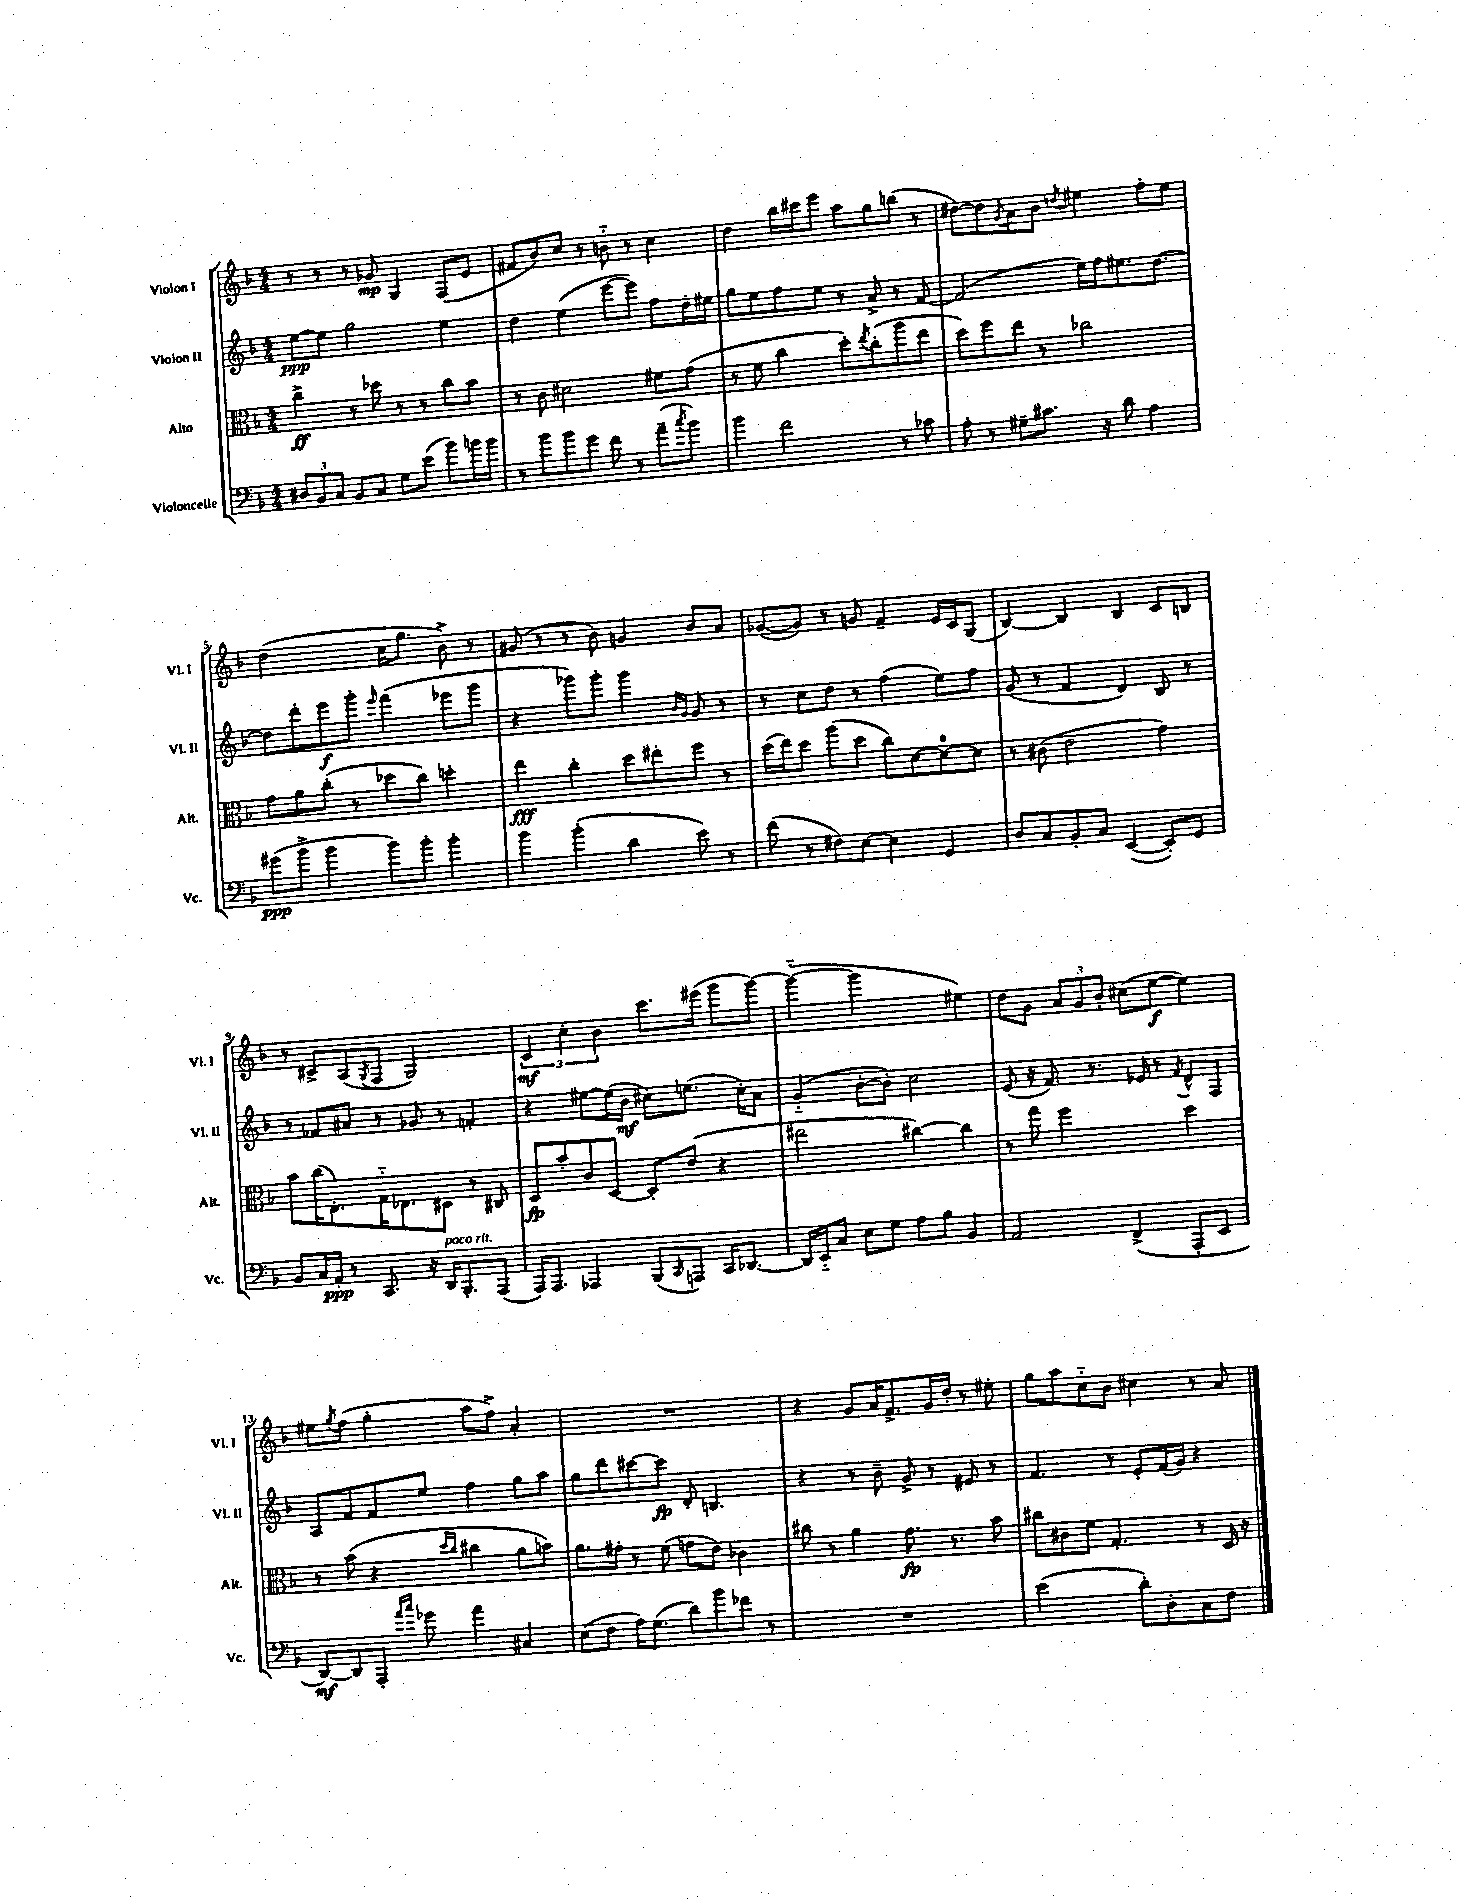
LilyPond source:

<<
\new StaffGroup <<
\new Staff = "s0" \with { instrumentName = "Violon I" shortInstrumentName = "Vl. I" } {
    \clef treble \key f \major \numericTimeSignature \time 4/4
    r8 r8 r8 ges'8\mp g4 f8( e'8 |
    fis'8 bes'8) c''8 r8 b'8-_ r8 c''4 |
    d''4 bes''16 cis'''16 e'''8 a''8 g''8 b''8( r8 |
    dis''8~) dis''8 \acciaccatura { g'8 } a'8 bes'8 \acciaccatura { d''8 } eis''4 f''8-. eis''8 |
    d''2( c''16 g''8. bes'8->) r8 |
    gis'8( r8 r8 bes'8) g'4 bes'8 a'8 |
    ges'8~( ges'8) r8 g'8 f'4-- e'16 c'16 g8( |
    bes4~) bes4 bes4 c'8 b8 |
    r8 cis'8-> a8( \acciaccatura { g8 } f8 g2) |
    \tuplet 3/2 { c'4\mf c''4-. bes'4 } c'''8. eis'''16( g'''8 g'''8~) |
    g'''4~-_( g'''2 eis''4) |
    d''8 g'8 \tuplet 3/2 { a'8 g'8 bes'8-. } cis''8( e''8~\f e''4) |
    eis''8 \acciaccatura { g''8 } f''8( g''4-. a''8 f''8->) a'4-. |
    R1 |
    r4 g'8 a'16 f'8.-> g'16 d''16-. r8 eis''8-. |
    g''8 a''8 c''8-_ bes'8 cis''4 r8 a'8 \bar "|." |
}
\new Staff = "s1" \with { instrumentName = "Violon II" shortInstrumentName = "Vl. II" } {
    \clef treble \key f \major \numericTimeSignature \time 4/4
    e''8~\ppp e''8 g''2 e''4 |
    d''4 e''4( e'''8~ e'''8) f''8 d''16-. eis''16 |
    g''8 e''8 f''8 e''8 r8 a'8-> r8 f'8~ |
    f'2( e''16) f''16 eis''8. d''8.~ |
    d''8 d'''8-. e'''8\f g'''8-. \grace { e'''16 } f'''4( ees'''8 g'''8 |
    r4 ges'''8) ges'''8-. ges'''4 \grace { bes'16 g'16 } g'8 r8 |
    r8 c''8 d''8 r8 f''4( e''8) f''8 |
    g'8( r8 f'4 d'4) bes8 r8 |
    r8 fes'8 ais'8 r8 ges'8 r8 f'4-. |
    r4 eis''8~ eis''16( bes'16\mf cis''8) e''8.( cis''16-.) a'8 |
    g'4-_( bes'8~-. bes'8-.) c''2 |
    e'8( r16 f'8.) r8. ees'16 r8 \acciaccatura { f'8 } d'8-^ f8 |
    a8 f'8 f'8 e''8 f''4 g''8 a''8 |
    g''8 d'''8 cis'''8~ cis'''8\fp d'8-. b4. |
    r4 r8 bes'8-- g'8-> r8 eis'8 r8 |
    f'4. r8 e'8-. f'16( g'16) r4 \bar "|." |
}
\new Staff = "s2" \with { instrumentName = "Alto" shortInstrumentName = "Alt." } {
    \clef alto \key f \major \numericTimeSignature \time 4/4
    c''4->\ff r8 des''8 r8 r8 c''8 bes'8 |
    r8 c'8 dis'2 fis'8 g'8( |
    r8 f'8 c''4 d''8-.) \acciaccatura { e''8 } c''8-.( a''8 e''8 |
    d''8) f''8 e''8 r8 ces''2 |
    g'8 a'8 c''8-.( r8 des''8 c''8) d''4-. |
    e''4\fff c''4-. d''8 eis''8-. f''8 r8 |
    d''16( e''16) d''8 a''8( d''8 c''8) d'8~ d'8-0~ d'8 |
    r8 cis'8( e'2 g'4) |
    bes'8 c''16( e8.-.) g16-_ ees8. dis8 r8 cis8 |
    d8\fp bes'8-. c'8 d8~ d8-. e'8( r4 |
    eis''2 cis''4~) cis''4 |
    r8 g''8 f''2 d''4 |
    r8 bes'8( r4 \grace { d''16 c''16 } cis''4 a'8 b'8) |
    a'8. gis'16-. r8 f'8( g'8 e'8) ces'4 |
    cis''8 r8 a'4 g'8.\fp r8. bes'8 |
    cis''8 cis'8 f'8 g4.-. r8 d16 r16 \bar "|." |
}
\new Staff = "s3" \with { instrumentName = "Violoncelle" shortInstrumentName = "Vc." } {
    \clef bass \key f \major \numericTimeSignature \time 4/4
    \tuplet 3/2 { dis8 bes,8 c8 } bes,8 c8 g8 e'8( bes'8) b'16 b'16 |
    r8 bes'8 bes'8 g'8 f'8 r8 a'8--( \acciaccatura { c''8 } bes'8) |
    bes'4 f'2 r8 ces'8 |
    a8-. r8 gis8-- cis'8. r16 d'8 a4 |
    gis'8\ppp( bes'8-> bes'4 bes'8) bes'8-. bes'4-. |
    bes'4 bes'4-.( d'4 e'8) r8 |
    f'8( r8 fis8) e8~ e4 g,4 |
    d8 c8 bes,8-. c8 e,4~( e,8-.) g,8 |
    bes,8 c16 a,16-.\ppp r8 c,8. r16 d,16^\markup { \italic "poco rit." } bes,,8.-. a,,8( |
    a,,16) a,,8. aes,,4 bes,,8( \grace { c,16 } a,,8) c,16 des,8.~ |
    des,16 e,16-_ c8 e8 g8 a8 bes8 bes,4 |
    a,2 f,4->( a,,8-. e,8 |
    d,8~\mf) d,8 a,,8-. \grace { a'16 c''16 } ges'8 a'4 cis4 |
    e8( f8 a16) g8.( d'8) bes'8 fes'8 r8 |
    R1 |
    e'2( d'8-.) d8-. c8 f8 \bar "|." |
}
>>
>>
